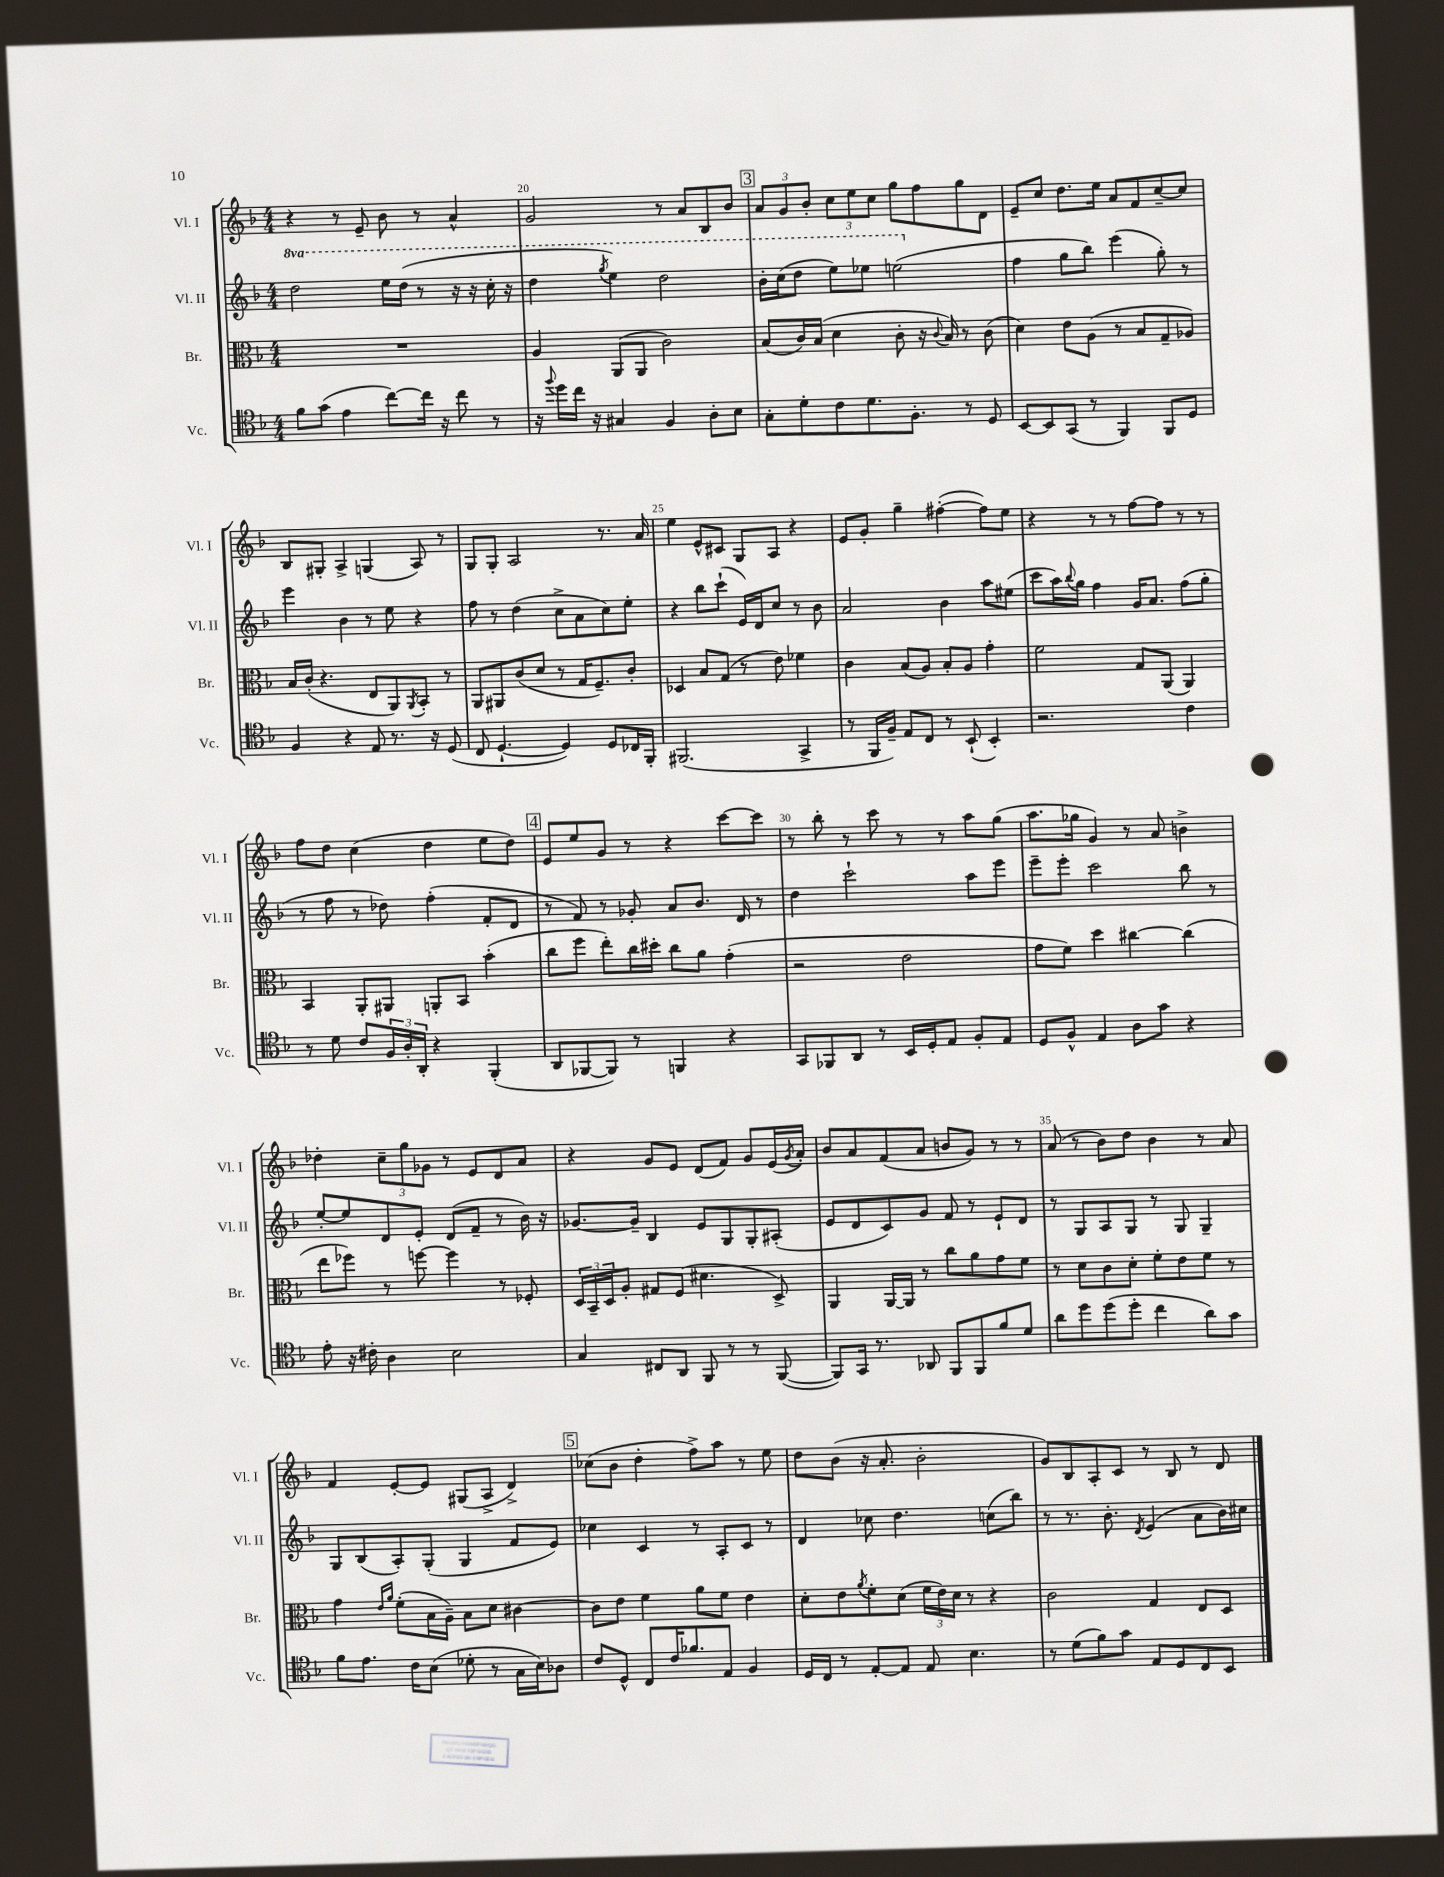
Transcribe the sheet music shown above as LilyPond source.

<<
\new StaffGroup <<
\new Staff = "s0" \with { instrumentName = "Vl. I" shortInstrumentName = "Vl. I" } {
    \clef treble \key f \major \numericTimeSignature \time 4/4
    r4 r8 e'8-- bes'8 r8 a'4-^ |
    g'2 r8 a'8 bes8 bes'8 |
    \mark \markup { \box "3" } \tuplet 3/2 { a'8 g'8 bes'8-. } \tuplet 3/2 { c''8 e''8 c''8 } g''8 f''8 g''8 d'8 |
    e'8-- c''8 d''8. e''16 a'8 f'8 c''8~-- c''8 |
    bes8 gis8-. a4-> g4( a8) r8 |
    g8 g8-. a2 r8. a'16 |
    e''4 e'8-^ cis'8 g8 a8 r4 |
    e'8 g'8-. g''4-- fis''4~-.( fis''8) e''8 |
    r4 r8 r8 f''8~ f''8 r8 r8 |
    f''8 d''8 c''4( d''4 e''8 d''8) |
    \mark \markup { \box "4" } e'8 e''8 g'8 r8 r4 c'''8~ c'''8 |
    r8 bes''8-. r8 c'''8 r8 r8 a''8 g''8( |
    a''8. ges''16 g'4) r8 a'8 b'4-> |
    des''4-. \tuplet 3/2 { c''8-- g''8 ges'8 } r8 e'8 d'8 a'8 |
    r4 g'8 e'8 d'8( f'8) g'8 e'16( \acciaccatura { g'8 } a'16-.) |
    bes'8 a'8 f'8( a'8 b'8 g'8) r8 r8 |
    a'8( r8 bes'8) d''8 bes'4 r8 a'8 |
    f'4 e'8~-. e'8 gis8( a8-> d'4->) |
    \mark \markup { \box "5" } ces''8( bes'8 d''4-. f''8->) a''8 r8 e''8 |
    d''8 bes'8( r16 a'8.-. bes'2-. |
    g'8) bes8 a8-. c'8 r8 bes8 r8 d'8 \bar "|." |
}
\new Staff = "s1" \with { instrumentName = "Vl. II" shortInstrumentName = "Vl. II" } {
    \clef treble \key f \major \numericTimeSignature \time 4/4 \set Staff.ottavationMarkups = #ottavation-simple-ordinals
    \ottava #1 d'''2 e'''16 d'''16( r8 r16 r16 c'''16-. r16 |
    d'''4 \acciaccatura { g'''8 } e'''4) d'''2 |
    \mark \markup { \box "3" } bes''16-. c'''16( d'''8 e'''8) ees'''8 e'''2( \ottava #0 |
    f''4 g''8 bes''8) e'''4( g''8-.) r8 |
    e'''4 bes'4 r8 e''8 r4 |
    f''8 r8 d''4( c''8-> a'8 c''8) e''8-. |
    r4 bes''8 c'''8-!( e'16) d'16 c''8 r8 bes'8 |
    a'2 bes'4 a''8 eis''8( |
    c'''8 a''16) \appoggiatura { bes''8 } g''16 f''4 g'16 a'8. f''8( g''8-. |
    r8 f''8 r8 des''8) f''4-.( f'8-. d'8 |
    \mark \markup { \box "4" } r8 f'8) r8 ges'8-. a'8 bes'8. d'16 r8 |
    d''4 c'''2-! a''8 e'''8 |
    e'''8-- e'''8-. c'''2 bes''8 r8 |
    e''8~-. e''8 d'8 e'8-. d'8( f'8-- r8 bes'16) r16 |
    ges'8.~ ges'16-- bes4 e'8 g8 g8-. ais8-.( |
    e'8 d'8 c'8) g'8 f'8 r8 e'8-! d'8 |
    r8 g8 a8 g8 r8 g8 g4-- |
    g8 bes8( a8-.) g8-.( g4 f'8 e'8) |
    \mark \markup { \box "5" } ces''4 c'4 r8 a8-. c'8 r8 |
    d'4 ces''8 d''4. c''8( bes''8) |
    r8 r8. bes'8.-. \acciaccatura { d'8 } e'4( a'8 bes'16) cis''16 \bar "|." |
}
\new Staff = "s2" \with { instrumentName = "Br." shortInstrumentName = "Br." } {
    \clef alto \key f \major \numericTimeSignature \time 4/4
    R1 |
    a4 a,8( a,8 c'2) |
    \mark \markup { \box "3" } bes8( c'16) bes16( d'4 c'8-. r16 \appoggiatura { c'8 } bes16) r8 c'8( |
    d'4) e'8 a8( r8 bes8 g8-- aes8) |
    bes16 c'16-.( r4. e8 a,8) \acciaccatura { a,8 } bes,8-. r8 |
    a,8 ais,8 c'8( d'8 r8 g16 f8.--) c'8-. |
    des4 bes8 g8( r8 e'8) fes'4 |
    c'4 bes8( a8) bes8-. a8 g'4-. |
    f'2 g8 a,8( a,4) |
    bes,4 a,8-. ais,8 a,8-. bes,8 bes'4-.( |
    \mark \markup { \box "4" } c''8 f''8 e''8-.) c''16 dis''16-. c''8 a'8 g'4-.( |
    r2 e'2 |
    g'8 f'8) d''4 cis''4~ cis''4( |
    e''8 fes''8) r8 f''8~ f''4 r8 fes8-. |
    \tuplet 3/2 { d16 bes,16-- d16 } a8-. gis8 f8( dis'4. d8->) |
    a,4 a,16~ a,16 r8 c''8 a'8 g'8 f'8 |
    r8 d'8 c'8 d'8-. f'8-. e'8 f'8 r8 |
    g'4 \grace { e'16 a'16 } f'8-.( bes16 a16--) bes8 d'8 cis'4~ |
    \mark \markup { \box "5" } cis'8 e'8 f'4 a'8 f'8 e'4 |
    d'8-. e'8 \acciaccatura { a'8 } f'8-. d'8( \tuplet 3/2 { f'16 e'16) d'16 } r8 r4 |
    c'2 g4 e8 d8 \bar "|." |
}
\new Staff = "s3" \with { instrumentName = "Vc." shortInstrumentName = "Vc." } {
    \clef tenor \key f \major \numericTimeSignature \time 4/4
    f'8 g'8( e'4 c''8~) c''16 r16 c''8 r8 |
    r16 \appoggiatura { f''8 } d''16 c''16 r16 gis4 f4 a8-. bes8 |
    \mark \markup { \box "3" } g8-. d'8-. c'8 d'8. f8.-. r8 d8 |
    bes,8~ bes,8 g,8( r8 f,4) f,8 d8 |
    f4 r4 e8 r8. r16 d8( |
    c8 d4.~-! d4) d8 ces16 f,16-. |
    fis,2.( g,4-> |
    r8 f,16 f16--) e8 c8 r8 bes,8-!( bes,4-.) |
    r2. c'4 |
    r8 d'8 c'8 \tuplet 3/2 { f16 a16-. a,16-. } r4 f,4-.( |
    \mark \markup { \box "4" } a,8 fes,8~ fes,8) r8 f,4 r4 |
    g,8 fes,8 a,8 r8 bes,16 d16-. e8 f8-. e8 |
    d8 f8-^ e4 a8 g'8 r4 |
    e'8-. r16 cis'16-. a4 bes2 |
    g4 cis8 a,8 f,8 r8 r8 f,8~( |
    f,8) g,16 r8. aes,8 f,8 f,8 f'8 d'8 |
    a'8 d''8 d''8( d''8-. c''4 a'8) g'8 |
    f'8 e'8. c'16 bes8( des'8-. r8 g16 bes16) aes8 |
    \mark \markup { \box "5" } c'8 d8-^ c8 c'16 fes'8. e8 f4 |
    d16 c16 r8 e8~-. e8 e8 bes4. |
    r8 d'8( f'8) g'8 e8 d8 c8 bes,8 \bar "|." |
}
>>
>>
\layout { \context { \Score currentBarNumber = #19 \override BarNumber.break-visibility = ##(#f #t #t) barNumberVisibility = #(every-nth-bar-number-visible 5) } }
